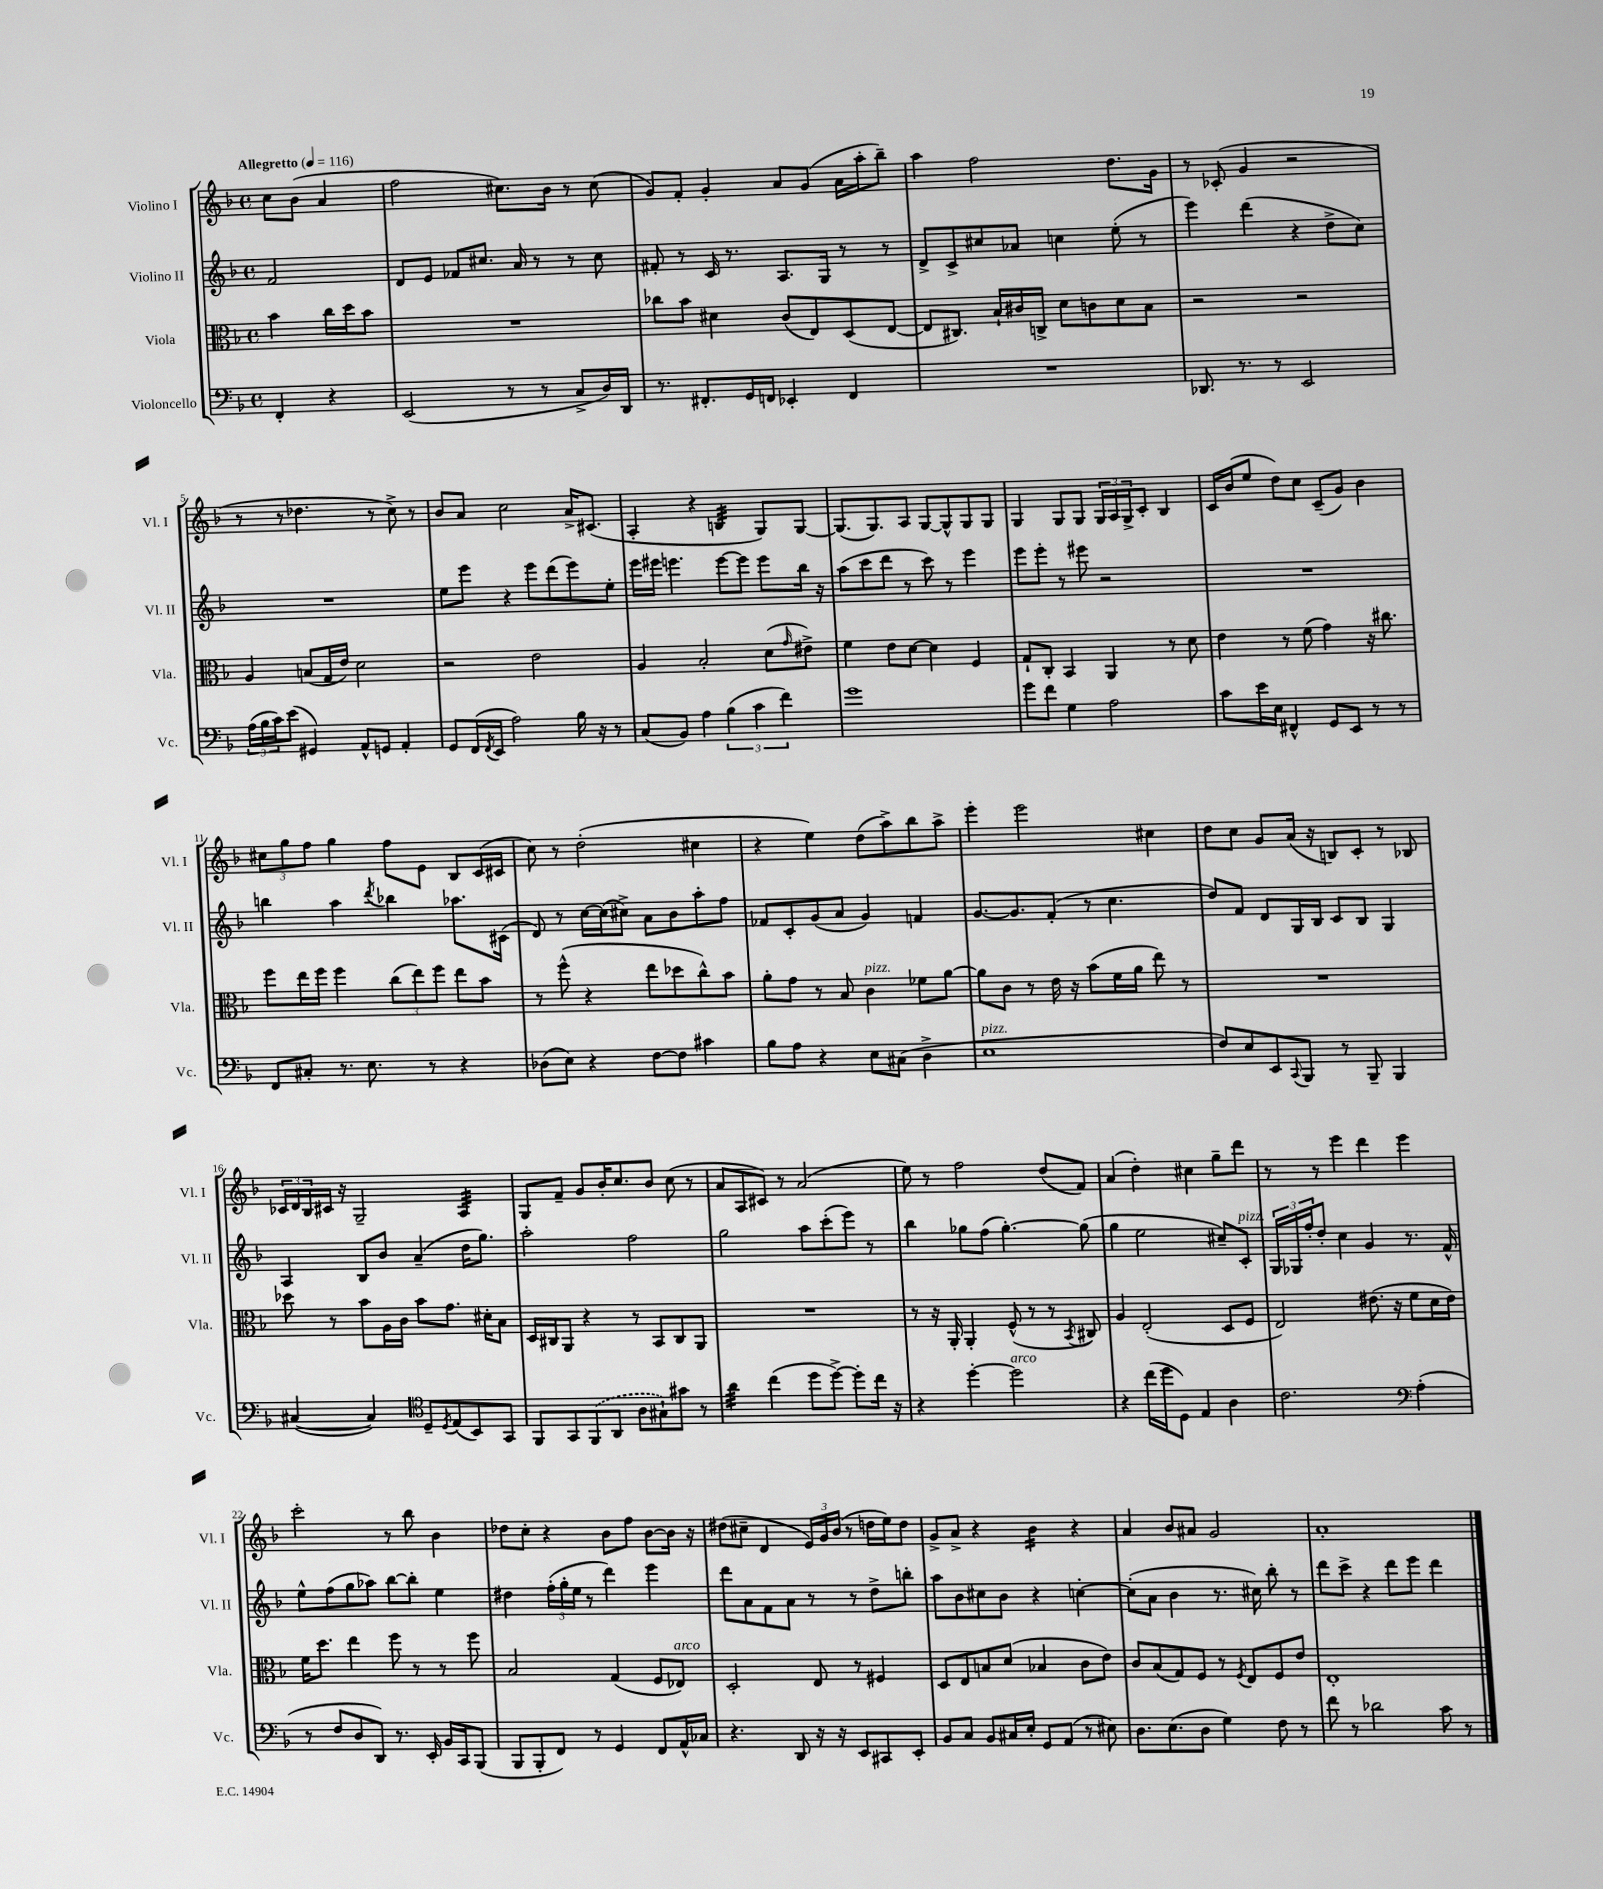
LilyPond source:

<<
\new StaffGroup <<
\new Staff = "s0" \with { instrumentName = "Violino I" shortInstrumentName = "Vl. I" } {
    \clef treble \key f \major \defaultTimeSignature \time 4/4 \partial 2 \tempo "Allegretto" 4 = 116
    c''8 bes'8( a'4 |
    f''2 cis''8.) bes'16 r8 cis''8( |
    g'8) f'8-. g'4-. a'8 g'8( a'16 a''16-. bes''8--) |
    a''4 f''2 d''8. g'16 |
    r8 ces'8-.( g'4 r2 |
    r8 r8 des''4. r8 c''8->) r8 |
    bes'8 a'8 c''2 a'16-> cis'8.( |
    a4-. r4 b4:32 g8) g8~ |
    g8.( g8.) a8 g8~ g8-^ g8 g8 |
    g4 g8 g8 \tuplet 3/2 { g16 a16 g16-> } c'8-. bes4 |
    c'16 bes'16( e''8 d''8) c''8 c'8--( g'8) bes'4 |
    \tuplet 3/2 { cis''8 g''8 f''8 } g''4 f''8 e'8 bes8 c'16( cis'16 |
    c''8) r8 d''2-.( cis''4 |
    r4 e''4) d''8( a''8->) bes''8 a''8-> |
    e'''4-. e'''2 cis''4 |
    d''8 c''8 g'8 a'16( r16 b8) c'8-. r8 bes8 |
    \tuplet 3/2 { ces'16 d'16 bes16 } cis'16 r16 g2-- a4:32 |
    g8 f'8-- g'8 bes'16-. c''8. bes'8 c''8( r8 |
    a'8 a8 cis'8) r8 a'2( |
    e''8) r8 f''2 d''8( f'8) |
    a'4( d''4-.) cis''4 g''8-- d'''8 |
    r8 r8 e'''4 d'''4 e'''4 |
    c'''2-. r8 bes''8 bes'4 |
    des''8 c''8-. r4 bes'8 f''8 bes'8~ bes'16 r16 |
    dis''8( cis''8-- d'4 \tuplet 3/2 { e'16) g'16 bes'16( } r8 d''16 e''16) d''8 |
    g'8-> a'8-> r4 bes'4:16 r4 |
    a'4 bes'8 ais'8 g'2 |
    a'1-. \bar "|." |
}
\new Staff = "s1" \with { instrumentName = "Violino II" shortInstrumentName = "Vl. II" } {
    \clef treble \key f \major \defaultTimeSignature \time 4/4 \partial 2
    f'2 |
    d'8 e'8 fes'8 cis''8. a'16 r8 r8 cis''8 |
    fis'8-. r8 c'16 r8. a8. g16 r8 r8 |
    d'8-> c'8-> cis''8 aes'8 c''4 e''8-.( r8 |
    e'''4) d'''4( r4 d''8-> c''8) |
    R1 |
    e''8 e'''8 r4 e'''8 d'''8( e'''8) e''8-. |
    e'''16 eis'''16 e'''4. e'''8~ e'''8 e'''8 bes''16 r16 |
    a''8( c'''8 d'''8 r8 c'''8) r8 e'''4 |
    e'''8 e'''8-. r8 eis'''8 r2 |
    R1 |
    b''4 a''4 \acciaccatura { d'''8 } bes''4 aes''8. cis'16( |
    d'8) r8 c''16~ c''16( cis''8->) a'8 bes'8 a''8-. f''8 |
    fes'8 c'8-. g'8( a'8 g'4) f'4 |
    g'8.~ g'8. f'8-.( r8 c''4. |
    d''8) f'8 d'8 g16 bes16 c'8 bes8 g4 |
    a4 bes8 bes'8 a'4--( d''16 g''8.) |
    a''2-. f''2 |
    g''2 a''8 c'''8-.( e'''8) r8 |
    bes''4 ges''8 f''8( ges''4.~-.) ges''8( |
    g''4 e''2 cis''8--) c'8-.^\markup { \italic "pizz." } |
    \tuplet 3/2 { g16 ges16 f''16-. } d''8-. c''4 g'4 r8. f'16-^ |
    e''8-^ f''8( g''8 aes''8) bes''8~ bes''8-. e''4 |
    dis''4 \tuplet 3/2 { f''16-.( g''16-. e''16 } r8 d'''4) e'''4 |
    d'''8 a'8 f'8 a'8 r8 r8 d''8-> b''8-. |
    a''8 bes'8 cis''8 bes'8 r4 c''4~-. |
    c''8-.( a'8 bes'4 r8. cis''16) bes''8-. r8 |
    d'''8 c'''8-> r4 d'''8 e'''8 d'''4 \bar "|." |
}
\new Staff = "s2" \with { instrumentName = "Viola" shortInstrumentName = "Vla." } {
    \clef alto \key f \major \defaultTimeSignature \time 4/4 \partial 2
    bes'4 c''16 d''16 bes'8 |
    R1 |
    ces''8 bes'8 dis'4 c'8( e8) d8( e8~ |
    e8 cis8.) bes16-! cis'16 c16-> d'8 c'8 d'8 bes8 |
    r2 r2 |
    a4 b8( g16 e'16) d'2 |
    r2 e'2 |
    a4 bes2-. d'8( \grace { g'16 } eis'8->) |
    f'4 e'8 d'8~ d'4 f4 |
    g8-! c8-. bes,4 a,4 r8 d'8 |
    e'4 r8 f'8( g'4) r16 cis''8. |
    f''8 e''16 f''16 f''4 \tuplet 3/2 { c''8( e''8) f''8 } e''8 bes'8 |
    r8 f''8-^( r4 e''8 des''8 c''8-^) bes'8 |
    a'8-. g'8 r8 bes8 c'4^\markup { \italic "pizz." } fes'8 a'8~ |
    a'8 c'8 r8 e'16 r16 bes'8( f'16 a'16 e''8) r8 |
    R1 |
    des''8 r8 bes'8 a16 c'16 bes'8 g'8. dis'16-. bes8 |
    d16 cis16 a,8 r4 r8 bes,8 cis8 a,8 |
    R1 |
    r8 r16 a,16-. a,4-. f8-^( r8 r8 \acciaccatura { bes,8 } cis8) |
    a4 e2-.( d8 f8 |
    e2) eis'8.( r16 f'8 d'16 eis'16) |
    f'16 d''8. e''4 f''8 r8 r8 f''8 |
    bes2 g4( f8 ees8^\markup { \italic "arco" }) |
    d2-. e8 r8 fis4 |
    d8 e8 b8 d'8( bes4 c'8 e'8) |
    c'8 bes8( g8) f8 r8 \acciaccatura { f8 } e8 f8 e'8 |
    e1-. \bar "|." |
}
\new Staff = "s3" \with { instrumentName = "Violoncello" shortInstrumentName = "Vc." } {
    \clef bass \key f \major \defaultTimeSignature \time 4/4 \partial 2
    f,4-. r4 |
    e,2( r8 r8 c8-> d16) d,16 |
    r8. fis,8.-. g,16 f,16 ees,4-. f,4 |
    R1 |
    des,8. r8. r8 e,2 |
    \tuplet 3/2 { a16( bes16 c'16) } e'8( gis,4) a,8-^ g,8 a,4-. |
    g,8 f,16( \acciaccatura { f,8 } e,16 a2) bes16 r16 r8 |
    c8( bes,8) a4 \tuplet 3/2 { bes4( c'4 f'4) } |
    g'1 |
    g'8 f'8 g4 a2 |
    c'8 e'16 e16 fis,4-^ g,8 e,8 r8 r8 |
    f,8 cis8-. r8. e8. r8 r4 |
    des8( e8) r4 f8~ f8 cis'4 |
    bes8 a8 r4 e8 cis8( d4-> |
    e1^\markup { \italic "pizz." } |
    f8) e8 e,8 \appoggiatura { c,8 } bes,,8 r8 bes,,8-- bes,,4 |
    cis4~( cis4) \clef tenor d8-- \acciaccatura { d8 } e8( bes,8) g,8 |
    f,8 g,8 \once \slurDashed f,8( a,8 a8 gis8-!) gis'8 r8 |
    a'4:32 c''4( d''8 d''8~->) d''8-. c''16 r16 |
    r4 d''4~-. d''2^\markup { \italic "arco" } |
    r4 c''16( d''16 d8) e4 a4 |
    c'2. \clef bass a4-.( |
    r8 f8 d8 d,8) r8. e,16-. bes,16 c,16 bes,,8( |
    bes,,8 bes,,8-. f,8) r8 g,4 f,8 a,16-^ ces16 |
    r4. d,8 r16 r16 e,8 cis,8 e,8-. |
    bes,8 c8 bes,8 cis16 e16-. g,8 a,8( r8 eis8) |
    d8. e8.( d8 g4) f8 r8 |
    f'8 r8 des'2 c'8 r8 \bar "|." |
}
>>
>>
